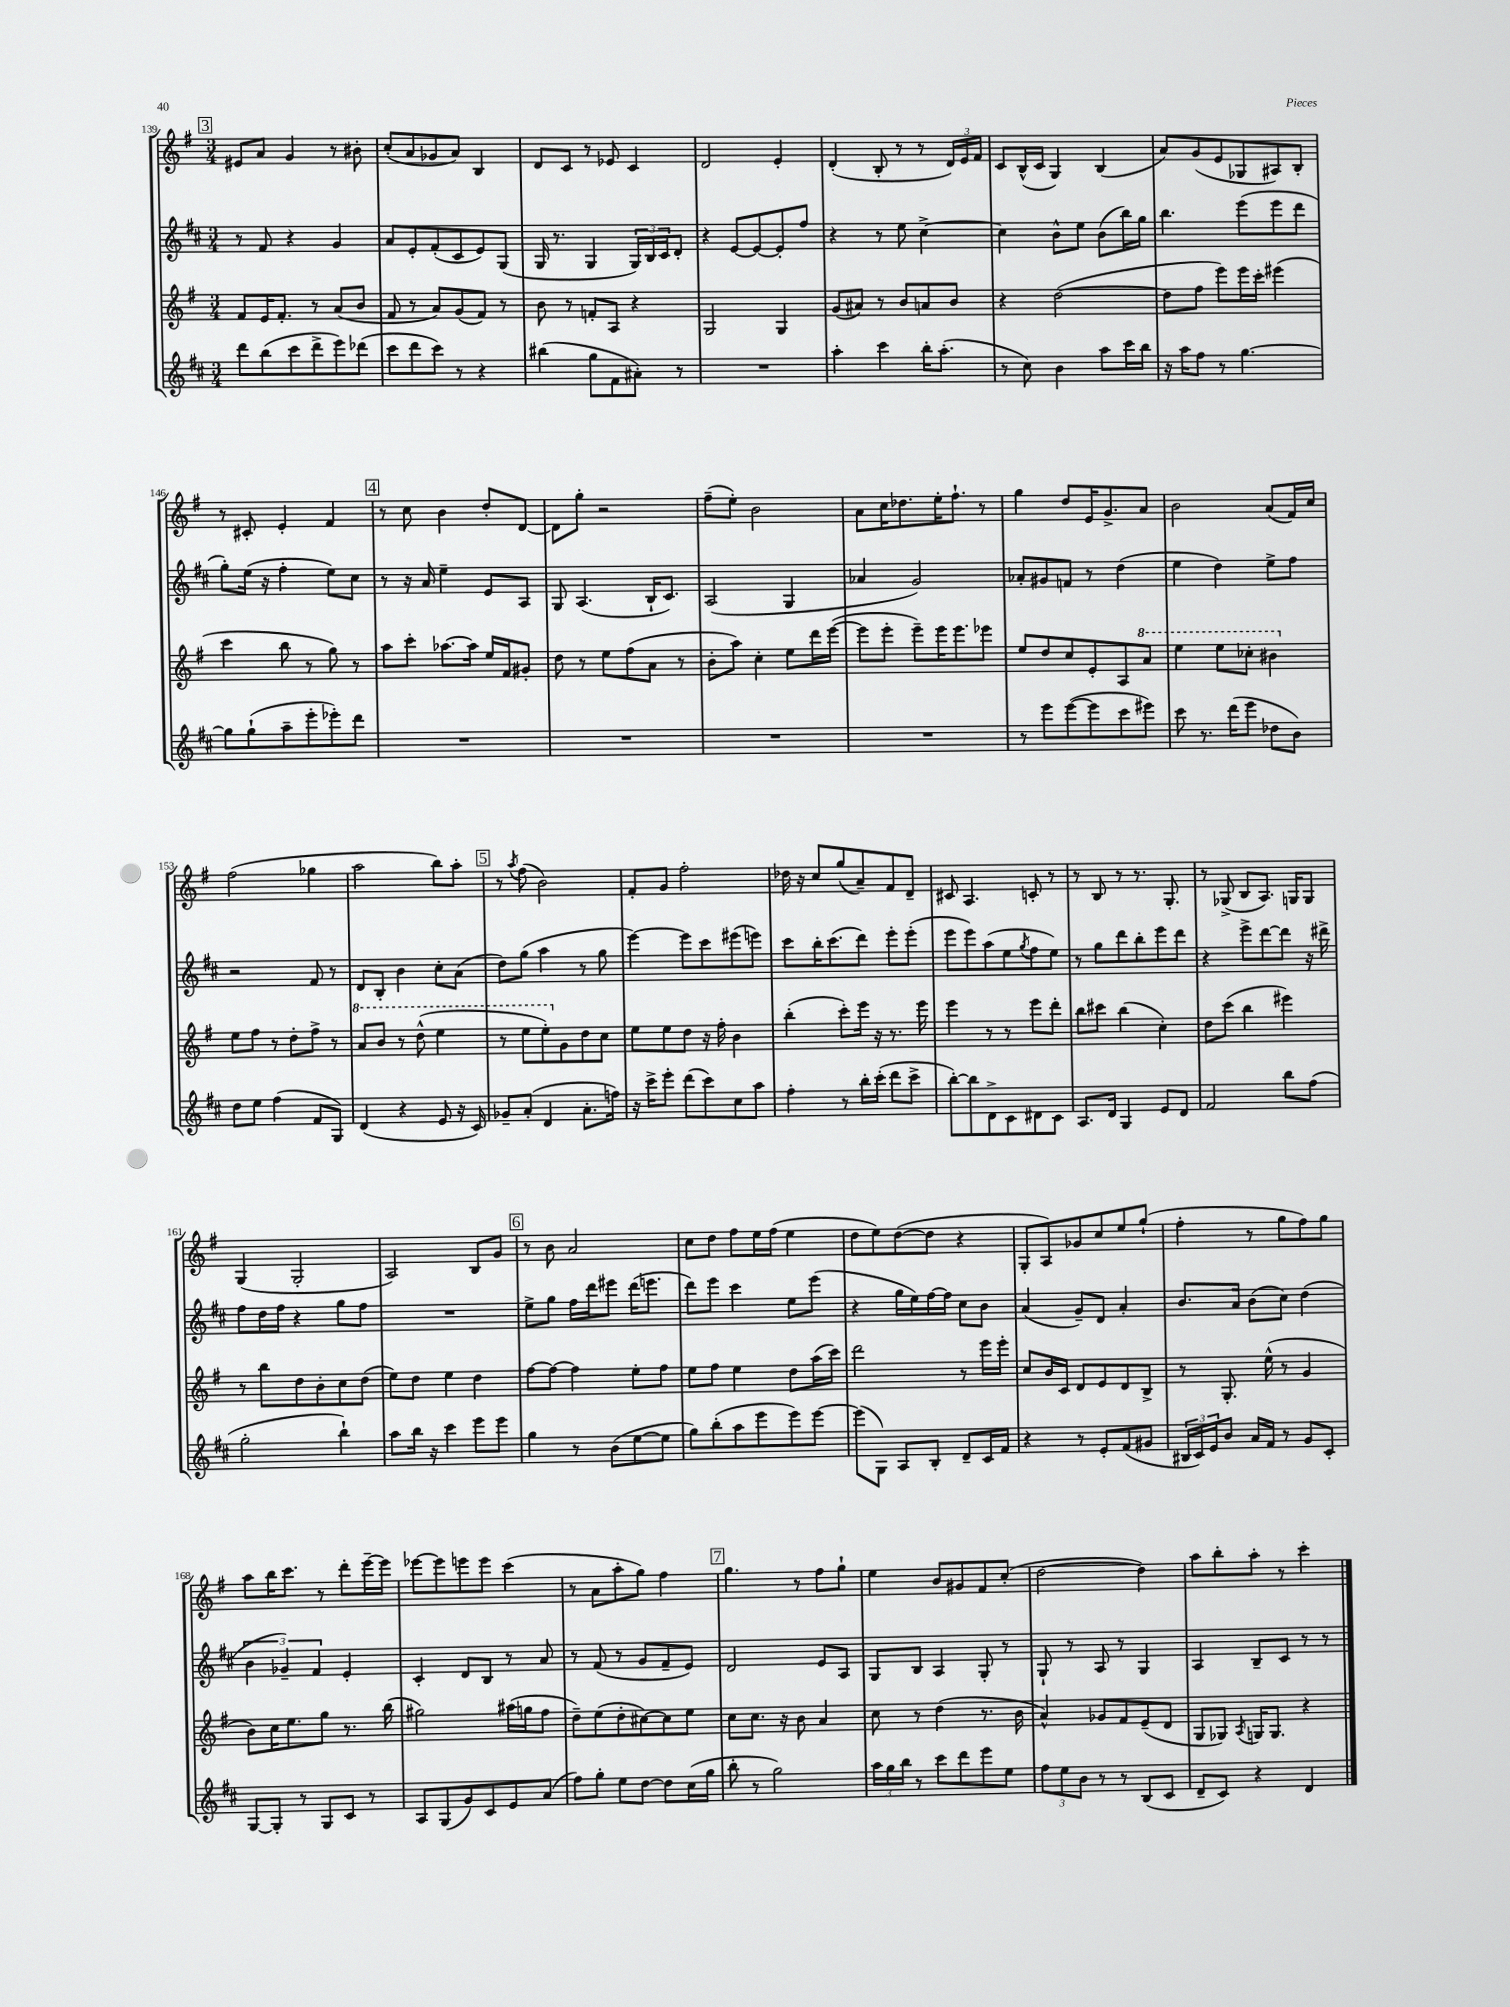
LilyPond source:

<<
\new StaffGroup <<
\new Staff = "s0" {
    \clef treble \key g \major \numericTimeSignature \time 3/4
    \mark \markup { \box "3" } eis'8 a'8 g'4 r8 bis'8-. |
    c''8-.( a'8 ges'8 a'8) b4 |
    d'8 c'8 r8 ees'8 c'4 |
    d'2 e'4-. |
    d'4-.( b8-. r8 r8 \tuplet 3/2 { d'16) e'16 fis'16 } |
    c'8 b16-^( c'16 g4) b4( |
    a'8) g'8( e'8 ges8 ais8) b8-. |
    r8 cis'8-. e'4-. fis'4 |
    \mark \markup { \box "4" } r8 c''8 b'4 d''8-. d'8~ |
    d'8 g''8-. r2 |
    fis''8--( e''8-.) b'2 |
    a'8 c''16 des''8. e''16-. fis''8.-! r8 |
    g''4 d''8 e'16 g'8.-> a'8 |
    b'2 a'8( fis'16) c''16 |
    fis''2( ges''4 |
    a''2 b''8) a''8-. |
    \mark \markup { \box "5" } r8 \acciaccatura { a''8 } fis''8( b'2) |
    fis'8-. g'8 fis''2-. |
    des''16 r16 c''8 g''8( a'8--) fis'8 d'8-- |
    cis'8 a4. c'8-. r8 |
    r8 b8 r8 r8. g8.-. |
    r8 ges8->( b8 a8.) g16 g8 |
    g4( g2-. |
    a2) b8 g'8 |
    \mark \markup { \box "6" } r8 b'8 a'2 |
    c''8 d''8 fis''8 e''16 fis''16( e''4 |
    d''8 e''8) d''8~( d''8 r4 |
    g8-. a8) ges'8 c''8 e''8 g''8-!( |
    fis''4-. r8 g''8 fis''8) g''8 |
    a''8 b''16 c'''8. r8 d'''8-. e'''16~-- e'''16 |
    ees'''8~ ees'''8 e'''8 e'''8 c'''4( |
    r8 a'8 a''8-. g''8) fis''4 |
    \mark \markup { \box "7" } g''4. r8 fis''8 g''8-! |
    e''4 b'8 gis'8 fis'8 c''8-.( |
    d''2~ d''4) |
    a''8 b''8-. a''8-. r8 c'''4-. \bar "|." |
}
\new Staff = "s1" {
    \clef treble \key d \major \numericTimeSignature \time 3/4
    \mark \markup { \box "3" } r8 fis'8 r4 g'4 |
    a'8 e'8-. fis'8-.( cis'8 e'8) g8( |
    g16 r8. g4 \tuplet 3/2 { g16) b16 cis'16 } d'8-. |
    r4 e'8~ e'8~ e'8-. fis''8 |
    r4 r8 e''8 cis''4~-> |
    cis''4 b'8-^ e''8 b'8( b''16) g''16 |
    b''4. e'''8( e'''8 d'''8 |
    g''8-.) e''16( r16 fis''4-. e''8) cis''8 |
    \mark \markup { \box "4" } r8 r16 a'16 e''4-- e'8 a8 |
    g8 a4.( b16-! cis'8.) |
    a2( g4 |
    aes'4 g'2) |
    aes'8-. gis'8 f'8 r8 d''4( |
    e''4 d''4) e''8-> fis''8 |
    r2 fis'8 r8 |
    d'8 b8-. b'4 cis''8-. a'8( |
    \mark \markup { \box "5" } d''8) g''8( a''4 r8 g''8 |
    e'''4~) e'''8 cis'''8 eis'''8( e'''8) |
    cis'''8 b''16-. cis'''8.( d'''8) e'''8-. e'''8-.( |
    e'''8 e'''8) a''8( e''8 \acciaccatura { g''8 } fis''8 e''8) |
    r8 g''8 d'''8 b''8-. e'''8 d'''8 |
    r4 e'''8-> d'''8~ d'''8 r16 dis'''16-> |
    fis''8 d''16 fis''16 r4 g''8 fis''8 |
    R2. |
    \mark \markup { \box "6" } e''8-> g''8 fis''16 d'''16 eis'''8 d'''16( e'''8. |
    d'''8) e'''8 cis'''4 e''8 e'''8( |
    r4 g''16 e''16) fis''16~ fis''16 cis''8 b'8 |
    a'4( g'8--) d'8 a'4-. |
    b'8. a'16 b'8( cis''8) d''4( |
    \tuplet 3/2 { b'4 ges'4--) fis'4 } e'4-. |
    cis'4-. d'8 b8 r8 a'8 |
    r8 fis'8( r8 g'8 fis'8-- e'8) |
    \mark \markup { \box "7" } d'2 e'8 a8 |
    g8 b8 a4 g8-. r8 |
    g8-! r8 a8 r8 g4 |
    a4 b8-- cis'8 r8 r8 \bar "|." |
}
\new Staff = "s2" {
    \clef treble \key g \major \numericTimeSignature \time 3/4
    \mark \markup { \box "3" } fis'8 e'16 fis'8.-. r8 a'8( b'8 |
    fis'8 r8 a'8) g'8( fis'8) r8 |
    b'8 r8 f'8-. a8 r4 |
    g2 g4 |
    g'8( ais'8) r8 b'8 a'8 b'8 |
    r4 d''2~( |
    d''8 fis''8 e'''8) e'''16 c'''16-. eis'''4( |
    c'''4 b''8 r8 g''8) r8 |
    \mark \markup { \box "4" } a''8 c'''8-. aes''8.~ aes''16 e''16 fis'16 gis'8-. |
    d''8 r8 e''8 fis''8( a'8 r8 |
    b'8-. a''8) c''4-. e''8 d'''16 e'''16~( |
    e'''8 e'''8-. e'''8--) e'''16 e'''8. ees'''8 |
    e''8 d''8 c''8 e'8-. a8 \ottava #1 a''8 |
    e'''4 e'''8 ces'''8-. bis''4 \ottava #0 |
    e''8 fis''8 r8 d''8-. fis''8-> r8 |
    \ottava #1 a''8 b''8 r8 d'''8-^( e'''4 |
    \mark \markup { \box "5" } r8 e'''8 e'''8-.) \ottava #0 g'8 d''8 c''8 |
    e''8 e''8 d''8 r16 fis''16-. b'4 |
    b''4-.( c'''8-.) e'''16 r16 r8. e'''16 |
    e'''4 r8 r8 e'''8 d'''8-. |
    b''8 cis'''8 b''4( c''4-.) |
    d''8 c'''8( b''4 eis'''4) |
    r8 b''8 d''8 b'8-. c''8 d''8( |
    e''8) d''8 e''4 d''4 |
    \mark \markup { \box "6" } fis''8~ fis''8~ fis''4 e''8-. fis''8 |
    e''8 fis''8 e''4 d''8 a''16( c'''16) |
    d'''2 r8 e'''16 e'''16-. |
    c''8 b'16 c'16 d'8 e'8 d'8 b8-> |
    r8 g8.-. e''16-^( r8 g'4 |
    b'8) c''16 e''8. g''8 r8. b''16( |
    gis''2) ais''16( g''16 fis''8 |
    d''8--) e''8( d''8-. cis''8~) cis''8 e''8 |
    \mark \markup { \box "7" } c''8 c''8. r16 b'8 a'4 |
    c''8 r8 d''4( r8. b'16 |
    a'4-^) ges'8 fis'8 e'8--( d'8 |
    g8 ges8) \acciaccatura { a8 } g16 g8. r4 \bar "|." |
}
\new Staff = "s3" {
    \clef treble \key d \major \numericTimeSignature \time 3/4
    \mark \markup { \box "3" } d'''8 b''8( cis'''8 d'''8-> e'''8) des'''8( |
    cis'''8 d'''8 cis'''8) r8 r4 |
    bis''4( g''8 fis'8 ais'8-.) r8 |
    R2. |
    a''4-. cis'''4 b''16-. a''8.-.( |
    r8 cis''8) b'4 a''8 cis'''16 b''16 |
    r16 a''16 fis''8 r8 g''4.~ |
    g''8 g''8-!( a''8-- e'''8-. ees'''8-.) d'''8 |
    \mark \markup { \box "4" } R2. |
    R2. |
    R2. |
    R2. |
    r8 e'''8 e'''8~( e'''8 cis'''8 eis'''8) |
    cis'''8 r8. d'''16( e'''8 des''8 b'8) |
    d''8 e''8 fis''4( fis'8 g8) |
    d'4( r4 e'8 r16 cis'16) |
    \mark \markup { \box "5" } ges'8-- a'8-.( d'4 a'8.-. f''16) |
    r16 cis'''16-> e'''8-. d'''8( cis'''8) cis''8 a''8 |
    fis''4-. r8 b''16-. cis'''16-.( d'''8 cis'''8-> |
    b''8~-.) b''8 d'8-> cis'8 dis'8 cis'8 |
    a8. d'16 g4 e'8 d'8 |
    fis'2 b''8 fis''8( |
    g''2-. b''4-!) |
    a''8 b''16 r16 cis'''4 e'''8 e'''8 |
    \mark \markup { \box "6" } g''4 r8 b'8( e''8~ e''8 |
    g''8) b''8-.( a''8 e'''8 e'''8) e'''8~ |
    e'''8( g8) a8 b8-. d'8-- cis'16 fis'16 |
    r4 r8 e'8-. fis'8( gis'8 |
    \tuplet 3/2 { bis16 cis'16) e'16 } b'8 a'16 fis'16 r8 g'8 cis'8-. |
    g8~ g8-. r8 g8 cis'8 r8 |
    a8 g8( g'8) cis'8 e'8 a'8( |
    fis''8) g''8-. e''8 d''8~ d''8 cis''16( g''16 |
    \mark \markup { \box "7" } b''8-. r8 g''2) |
    \tuplet 3/2 { a''16 g''16 b''16 } r8 cis'''8 d'''8 e'''8 e''8 |
    \tuplet 3/2 { fis''8 e''8 b'8 } r8 r8 b8( cis'8 |
    d'8-- cis'8) r4 d'4 \bar "|." |
}
>>
>>
\layout { \context { \Score currentBarNumber = #139 } }
